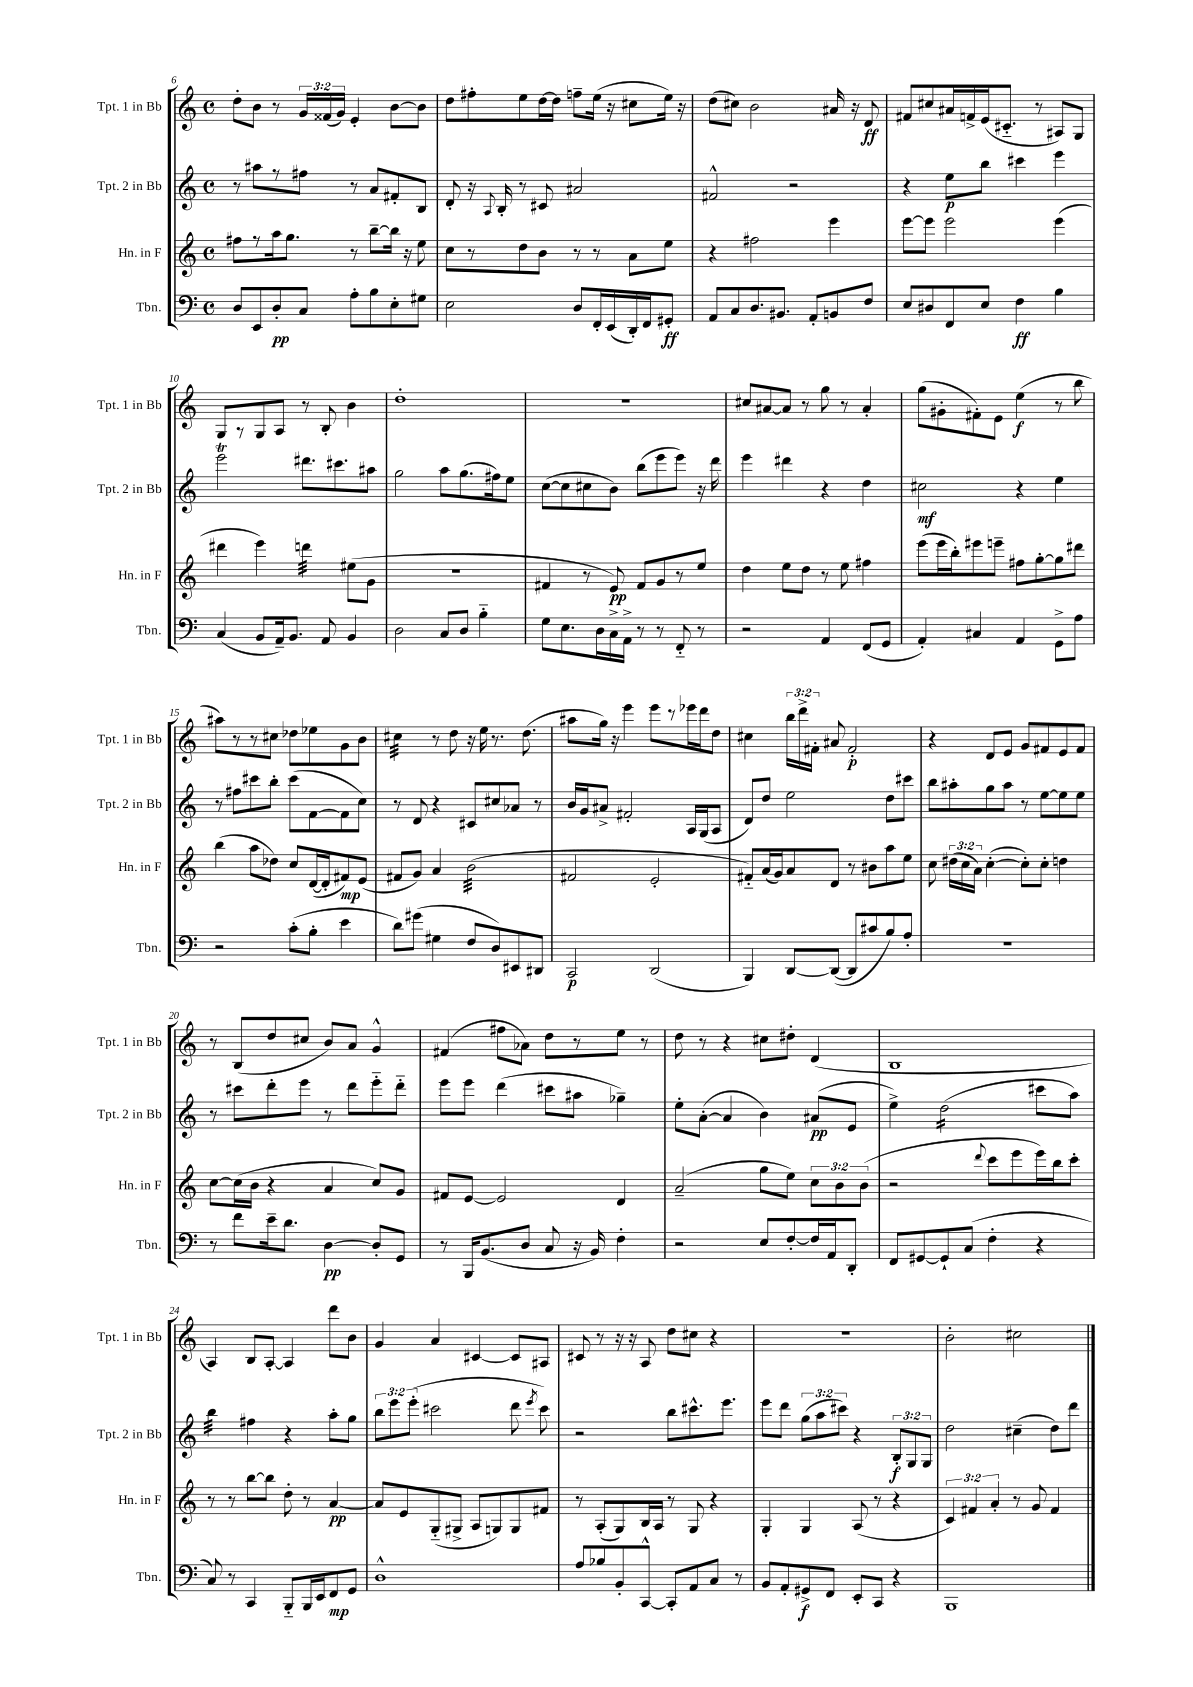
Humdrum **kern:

**kern	**kern	**kern	**kern
*staff4	*staff3	*staff2	*staff1
*clefF4	*clefG2	*clefG2	*clefG2
*k[]	*k[]	*k[]	*k[]
*M4/4	*M4/4	*M4/4	*M4/4
*met(c)	*met(c)	*met(c)	*met(c)
8D	8ff#	8r	8dd'
8EE	8r	8aa#	8b
8D'	16aa	8r	8r
.	8.gg	.	.
8C	.	8ff#	24g
.	.	.	(24f##
.	.	.	24g)
8A'	8r	8r	4e'
8B	[8bb~	8a	.
8E'	16bb]	8f#'	[8b
.	16r	.	.
8G#	8ee	8B	8b]
=	=	=	=
2E	8cc	8d'	8dd
.	8r	16r	8ff#'
.	.	8qqA	.
.	.	16B'	.
.	8dd	8r	8ee
.	8b	8c#	[16dd
.	.	.	16dd]
8D	8r	2a#	8ff~
16FF'	8r	.	(16ee
(16EE	.	.	16r
16DD')	8a	.	8cc#
16FF	.	.	.
8GG#'	8ee	.	16ee)
.	.	.	16r
=	=	=	=
8AA	4r	2f#^^	(8dd
8C	.	.	8cc#)
8.D	2ff#	.	2b
8.BB#	.	.	.
.	.	2r	.
8AA'	.	.	.
8BB	4eee	.	16a#
.	.	.	16r
8F	.	.	8d
=	=	=	=
8E	[8eee	4r	8f#
8D#	8eee]	.	8cc#
8FF	2eee	8ee	16a#
.	.	.	16f^
8E	.	8bb	(16e
.	.	.	8.c#'~
4F	.	4ccc#	.
.	.	.	8r
4B	(4eee	4eee	8A#)
.	.	.	8G
=	=	=	=
(4C	4ddd#	2eee	8G
.	.	.	8r
8BB	4eee)	.	8G
16AA~)	.	.	8A
8.BB	.	.	.
.	4ddd	8.ddd#	8r
8AA	.	.	8B'
.	.	8.ccc#	.
4BB	(8ee#	.	4b
.	8g	8aa#	.
=	=	=	=
2D	1r	2gg	1dd'
8C	.	8aa	.
8D	.	(8.gg	.
4B'~	.	.	.
.	.	16ff#)	.
.	.	8ee	.
=	=	=	=
8G	4f#	([8cc	1r
8.E	.	8cc]	.
.	8r	8cc#	.
16D	.	.	.
16C^	8e)	8b)	.
16AA^	.	.	.
8r	8f#	(8bb	.
8r	8g	8eee	.
8FF'~	8r	8eee)	.
8r	8ee	16r	.
.	.	16ddd	.
=	=	=	=
2r	4dd	4eee	8cc#
.	.	.	[8a#
.	8ee	4ddd#	8a#]
.	8dd	.	8r
4AA	8r	4r	8gg
.	8ee	.	8r
(8FF	4ff#	4dd	4a#'
8GG	.	.	.
=	=	=	=
4AA')	(8eee	2cc#	(8gg
.	16eee	.	8g#'
.	16bb')	.	.
4C#	8eee#	.	8f#')
.	8eee~	.	8e
4AA	8ff#	4r	(4ee
.	[8gg'	.	.
8GG^	8gg]	4ee	8r
8A	8ddd#	.	8bb
=	=	=	=
2r	(4bb	8r	8aa#)
.	.	8ff#	8r
.	8aa	8ccc#	8r
.	8dd-)	8bb'	8cc#
(8c'	8cc	(8ccc#	8dd-
8B'	([16d	[8f	8ee-
.	16d']	.	.
4e	8f#)	8f]	8g
.	(8e	8cc)	8b
=	=	=	=
8d)	8f#	8r	4cc#
(8g#	8g)	8d	.
4G#	4a	4r	8r
.	.	.	8dd
8F	(2b	8c#	16r
.	.	.	16ee
8D)	.	8cc#	8.r
8EE#	.	8a-	.
.	.	.	(8.dd
8DD#	.	8r	.
=	=	=	=
2CC	2f#	16b	8aa#
.	.	16g	.
.	.	8a#^	16gg)
.	.	.	16r
.	.	2f#'	4eee
(2DD	2e'	.	8eee
.	.	.	8r
.	.	16A	16eee-
.	.	(16G	16ddd
.	.	8A	8dd
=	=	=	=
4BBB)	8f#'~)	8d)	4cc#
.	(16a	8dd	.
.	16g)	.	.
[8DD	8a	2ee	24bb
.	.	.	24ddd^
.	.	.	24f#'
(8DD_	8d	.	8a#
8DD]	8r	.	2f#'
8c#	8b#	.	.
8B)	8aa	8dd	.
8A'	8ee	8ccc#	.
=	=	=	=
1r	8cc	8bb	4r
.	(24dd#	8aa#'	.
.	24cc	.	.
.	24a)	.	.
.	([4cc'	8gg	8d
.	.	8aa#	8e
.	8cc'])	8r	8g
.	8cc'	[8ee	8f#
.	4dd	8ee]	8e
.	.	8ee	8f#
=	=	=	=
8r	[8cc	8r	8r
8f	(16cc]	8ccc#	(8B
.	16b	.	.
16e~	4r	8ddd'	8dd
8.d	.	.	.
.	.	8eee	8cc#
[4D	4a	8r	8b)
.	.	8ddd	8a
8D']	8cc)	8eee'~	4g^^
8GG	8g	8ddd'~	.
=	=	=	=
8r	8f#	8eee	(4f#
16BBB	[8e	8eee	.
(8.BB	.	.	.
.	2e]	(4ddd	8ff#
8D	.	.	8a-)
8C	.	8ccc#	8dd
16r	.	8aa#	8r
16BB)	.	.	.
4F'	4d	4gg-~)	8ee
.	.	.	8r
=	=	=	=
2r	(2a~	8ee'	8dd
.	.	([8a'	8r
.	.	4a]	4r
8E	8gg	4b)	8cc#
[8F'	8ee)	.	8dd#'
16F]	12cc	(8a#	(4d
16AA	.	.	.
.	12b	.	.
8DD'	.	8e	.
.	(12b	.	.
=	=	=	=
8FF	2r	4ee^)	1B
[8GG#	.	.	.
8GG#`]	.	(2dd	.
(8C	.	.	.
.	8qqddd	.	.
4F'	8ccc	.	.
.	8eee	.	.
4r	16eee)	8ccc#	.
.	16bb	.	.
.	8ccc'	8aa)	.
=	=	=	=
8C)	8r	4bb	4A)
8r	8r	.	.
4CC	[8bb	4ff#	8B
.	8bb]	.	[8A'
8BBB'~	8dd'	4r	4A]
16BBB	8r	.	.
16EE	.	.	.
8FF	[4a	8aa'	8ddd
8GG	.	8gg	8b
=	=	=	=
1D^^	8a]	12bb	4g
.	.	12eee	.
.	8e	.	.
.	.	(12eee'	.
.	(8G'~	2ccc#	4a
.	8G#^	.	.
.	8A	.	[4c#
.	8G)	.	.
.	8G	8ddd	8c#]
.	.	8qeee	.
.	8f#	8ccc#)	8A#
=	=	=	=
8A	8r	2r	8c#
8B-	(8A'	.	8r
8BB'	8G)	.	16r
.	.	.	16r
[8CC^^	16B	.	8A
.	16A	.	.
8CC']	8r	8bb	8dd
8AA	8G	8.ccc#^^	8cc#
8C	4r	.	4r
.	.	8.eee	.
8r	.	.	.
=	=	=	=
8BB	4G'	8eee	1r
8AA'	.	8ddd	.
8GG#^	4G	(12gg	.
.	.	12aa	.
8FF	.	.	.
.	.	12ccc#)	.
8EE'	(8A	4r	.
8CC	8r	.	.
4r	4r	12B'	.
.	.	12G	.
.	.	12G	.
=	=	=	=
1BBB	6c)	2dd	2b'
.	6f#	.	.
.	6a'	.	.
.	8r	(4cc#~	2cc#
.	8g	.	.
.	4f#	8dd)	.
.	.	8ddd	.
==	==	==	==
*-	*-	*-	*-
